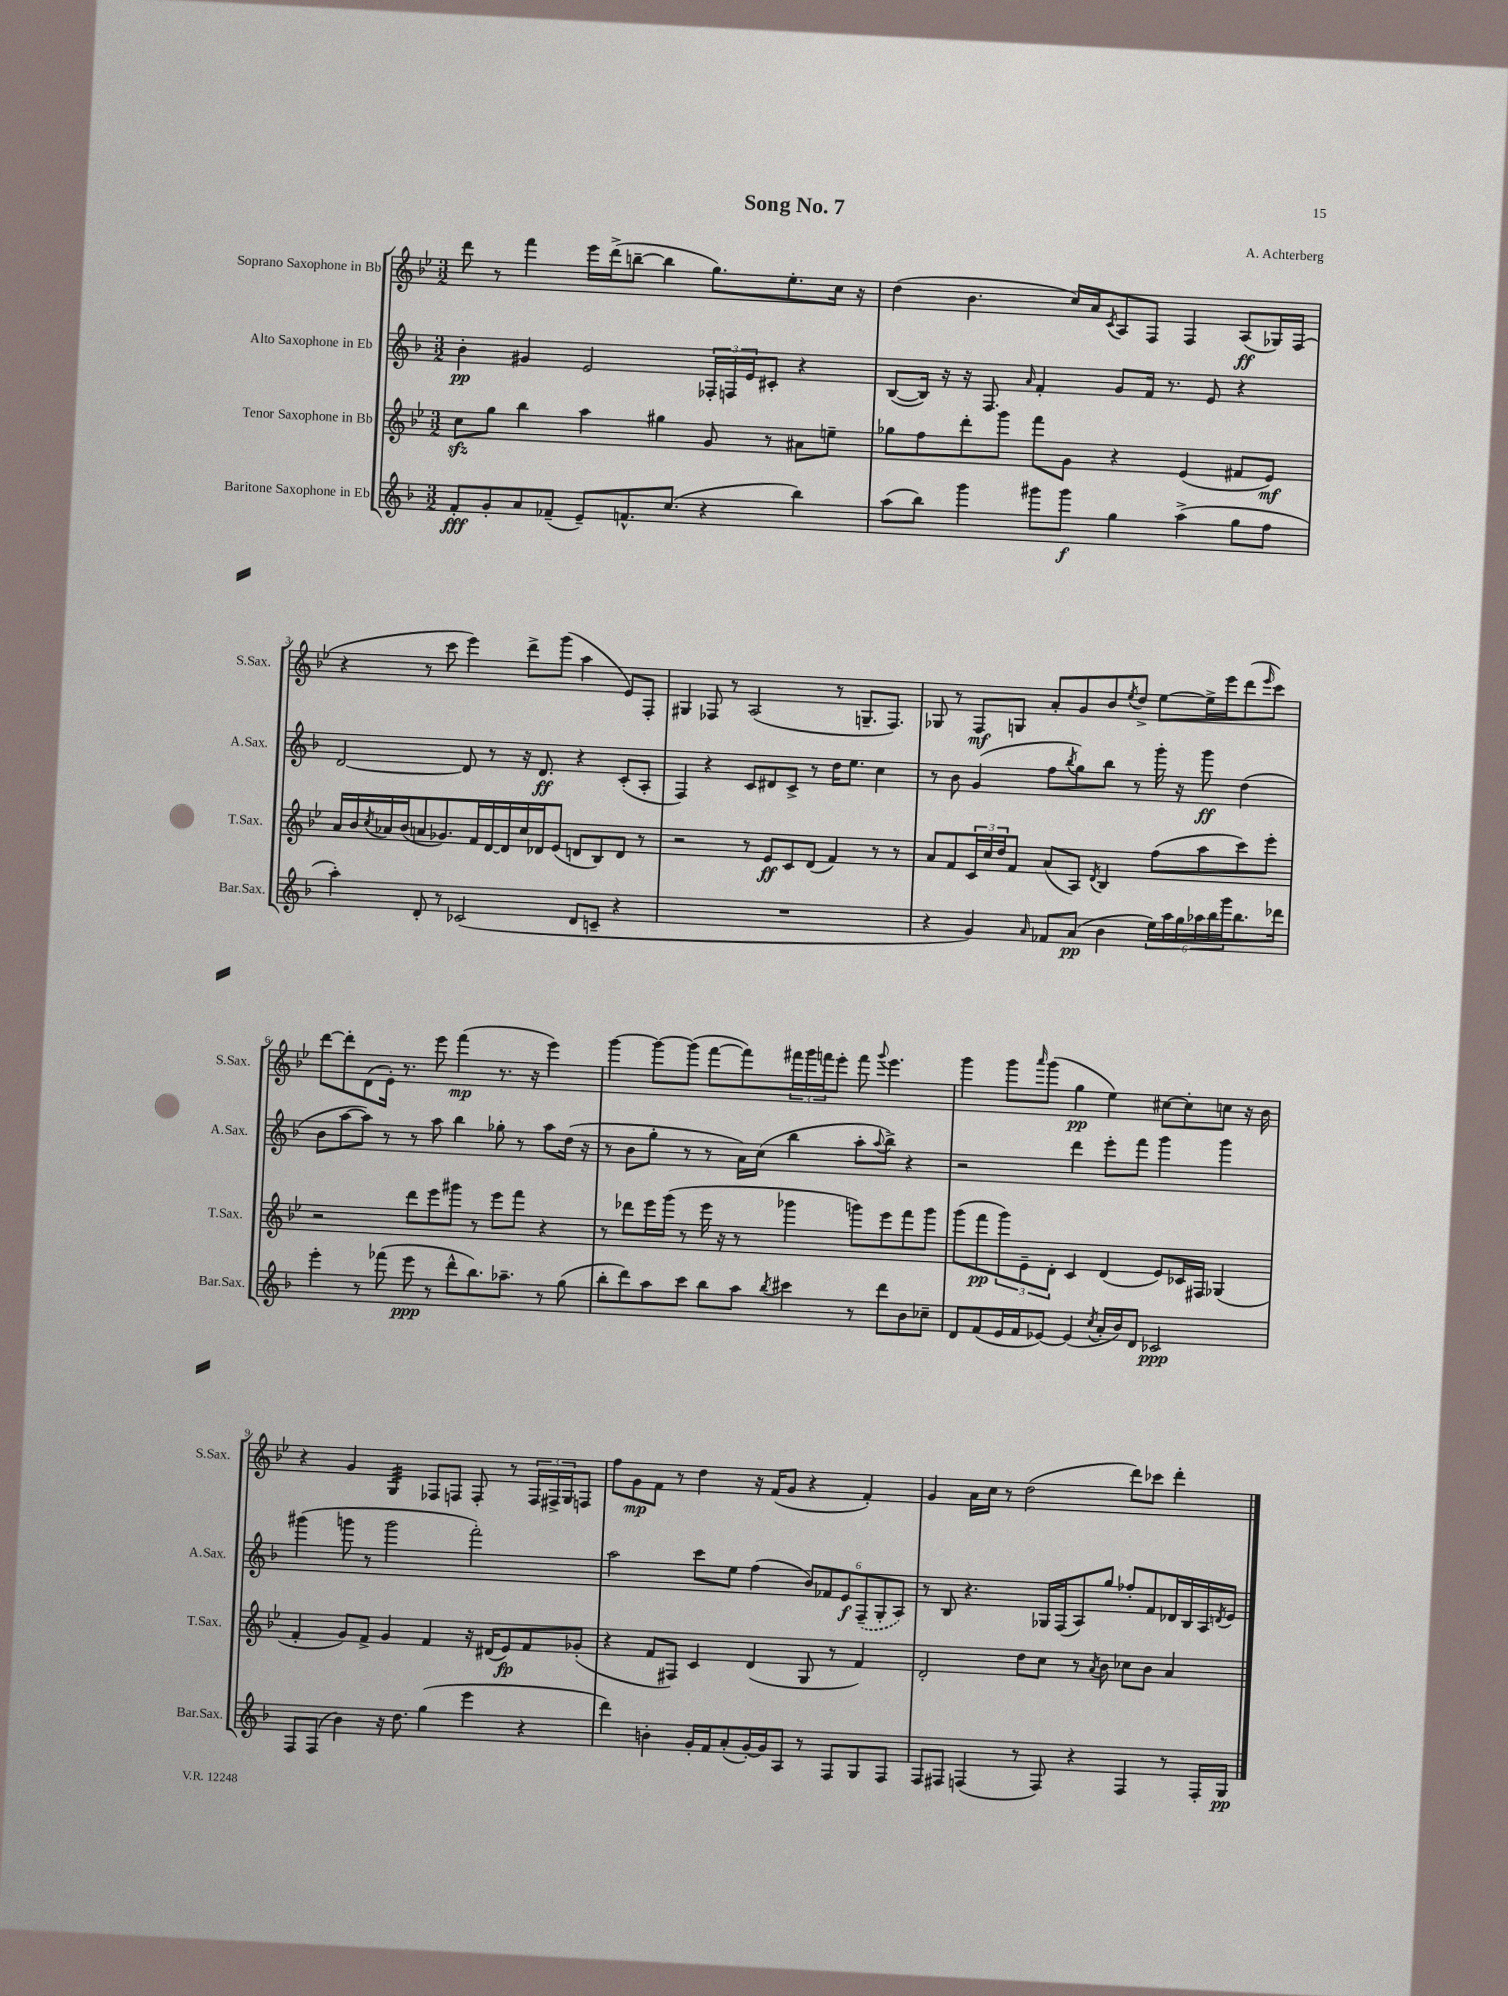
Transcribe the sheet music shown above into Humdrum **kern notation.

**kern	**dynam	**kern	**dynam	**kern	**dynam	**kern	**dynam
*part4	*part4	*part3	*part3	*part2	*part2	*part1	*part1
*staff4	*staff4	*staff3	*staff3	*staff2	*staff2	*staff1	*staff1
*I"Baritone Saxophone in Eb	*	*I"Tenor Saxophone in Bb	*	*I"Alto Saxophone in Eb	*	*I"Soprano Saxophone in Bb	*
*I'Bar.Sax.	*	*I'T.Sax.	*	*I'A.Sax.	*	*I'S.Sax.	*
*clefG2	*	*clefG2	*	*clefG2	*	*clefG2	*
*k[b-]	*	*k[b-e-]	*	*k[b-]	*	*k[b-e-]	*
*M3/2	*	*M3/2	*	*M3/2	*	*M3/2	*
=1	=1	=1	=1	=1	=1	=1	=1
8f'/L	fff	8cczz\L	.	4b-'\	pp	8ddd\	.
8g'/	.	8gg\J	.	.	.	8r	.
8a/	.	4bb-\	.	4g#X/	.	4fff\	.
(8f-X~/J	.	.	.	.	.	.	.
8e~/L)	.	4aa\	.	2e/	.	16eee-\LL	.
.	.	.	.	.	.	(16ddd^\J	.
8.fn^^/	.	.	.	.	.	[8bbn~\J	.
.	.	4gg#X\	.	.	.	4bb\]	.
(8.cc/J	.	.	.	.	.	.	.
4r	.	8g/	.	24F-X'/LL	.	8.gg\L)	.
.	.	.	.	24Fn/	.	.	.
.	.	.	.	24e/J	.	.	.
.	.	8r	.	8c#X'/J	.	.	.
.	.	.	.	.	.	8.ee-'\	.
4bb-\)	.	8a#X\L	.	4r	.	.	.
.	.	8een~\J	.	.	.	16cc\Jk	.
.	.	.	.	.	.	16r	.
=2	=2	=2	=2	=2	=2	=2	=2
(8aa\L	.	8gg-X\L	.	([8B-/L	.	(4dd\	.
8bb-\J)	.	8ff\	.	16B-/Jk])	.	.	.
.	.	.	.	16r	.	.	.
4ggg\	.	8ddd'\	.	16r	.	4.b-\	.
.	.	.	.	8.F/	.	.	.
.	.	8ggg\J	.	.	.	.	.
.	.	.	.	16qqa/	.	.	.
8ggg#X\L	.	8fff\L	.	4f'/	.	.	.
8ggg#\J	f	8g\J	.	.	.	16cc/LL)	.
.	.	.	.	.	.	16a/J	.
.	.	.	.	.	.	8qc/	.
4gg\	.	4r	.	8g/L	.	8A/	.
.	.	.	.	16f/Jk	.	8F/J	.
.	.	.	.	8.r	.	.	.
(4aa^\	.	(4e-/	.	.	.	4F/	.
.	.	.	.	8e/	.	.	.
8gg\L	.	8f#X/L	.	4r	.	(8A/L	ff
8ff\J	.	8e-/J)	mf	.	.	16G-X/L)	.
.	.	.	.	.	.	(16F/JJ	.
!!LO:LB:g=z
=3	=3	=3	=3	=3	=3	=3	=3
4aa'\)	.	16a/LL	.	[2d/	.	4r	.
.	.	16b-/	.	.	.	.	.
.	.	8qcc/	.	.	.	.	.
.	.	16a-X/	.	.	.	.	.
.	.	(16b-/J	.	.	.	.	.
8d'/	.	8an/	.	.	.	8r	.
8r	.	8.g-X/)	.	.	.	8ccc\	.
(2c-X/	.	.	.	8d/]	.	4eee-\)	.
.	.	16f/L	.	.	.	.	.
.	.	[16d/	.	8r	.	.	.
.	.	16d/]	.	.	.	.	.
.	.	16cc/	.	16r	.	8ddd^\L	.
.	.	16d-X/J	.	8.d/	ff	.	.
.	.	(8e-/J	.	.	.	(8ggg\J	.
8d/L	.	8dn/L	.	4r	.	4aa\	.
8cn~/J	.	8B-/)	.	.	.	.	.
4r	.	8d/J	.	(8c'/L	.	8e-/L)	.
.	.	8r	.	8A'/J	.	8F'/J	.
=4	=4	=4	=4	=4	=4	=4	=4
1.r	.	2r	.	4F/)	.	4G#X/	.
.	.	.	.	4r	.	8F-X/	.
.	.	.	.	.	.	8r	.
.	.	8r	.	8c/L	.	(2A/	.
.	.	8e-/L	ff	8d#X/	.	.	.
.	.	8c/	.	8c^/J	.	.	.
.	.	(8d/J	.	8r	.	.	.
.	.	4f/)	.	16dd\KL	.	8r	.
.	.	.	.	8.ee\J	.	.	.
.	.	.	.	.	.	8.Gn~/L	.
.	.	8r	.	4cc\	.	.	.
.	.	.	.	.	.	8.F-/J)	.
.	.	8r	.	.	.	.	.
=5	=5	=5	=5	=5	=5	=5	=5
4r	.	8a/L	.	8r	.	8G-X/	.
.	.	8f/	.	8b-\	.	8r	.
4g/)	.	24c/L	.	(4g/	.	8F/L	mf
.	.	24cc/	.	.	.	.	.
.	.	24dd/J	.	.	.	.	.
.	.	8f/J	.	.	.	8Gn/J	.
16qqa/	.	.	.	.	.	.	.
8f-X/L	.	(8a/L	.	8ff\L	.	8a'/L	.
.	.	.	.	8qbb-/	.	.	.
(8a/J	pp	8A/J)	.	8gg\)	.	8g/	.
.	.	8qd/	.	.	.	.	.
4b-\	.	4B-/	.	8bb-\J	.	8b-/	.
.	.	.	.	.	.	8qee-/	.
.	.	.	.	8r	.	8dd^/J	.
24ee\LL)	.	(8ff\L	.	16ggg'\	.	[8ee-\L	.
24aa\	.	.	.	.	.	.	.
.	.	.	.	16r	.	.	.
24gg\	.	.	.	.	.	.	.
24aa-X\	.	8aa\	.	8ggg\	ff	16ee-^\L]	.
24bb-\	.	.	.	.	.	.	.
.	.	.	.	.	.	16eee-\J	.
24ggg\J	.	.	.	.	.	.	.
8.bb-\	.	8ccc\)	.	(4dd\	.	(8ddd\	.
.	.	.	.	.	.	16qqeee-/	.
.	.	8eee-'\J	.	.	.	8ccc\J)	.
16ddd-X\Jk	.	.	.	.	.	.	.
!!LO:LB:g=z
=6	=6	=6	=6	=6	=6	=6	=6
4eee'\	.	2r	.	8b-\L	.	[8ddd\L	.
.	.	.	.	[8aa\	.	8ddd'\]	.
8r	.	.	.	8aa\J])	.	(8d\	.
(8fff-X\	.	.	.	8r	.	16e-'\Jk)	.
.	.	.	.	.	.	8.r	.
8eee\	ppp	8ddd\L	.	8r	.	.	.
8r	.	8eee-\	.	8aa\	.	8eee-\	.
8ddd^^\L	.	8ggg#X\J	.	4bb-\	.	(4fff\	mp
8.bb-\)	.	8r	.	.	.	.	.
.	.	8eee-\L	.	8gg-X'\	.	8.r	.
8.aa-X~\J	.	.	.	.	.	.	.
.	.	8fff\J	.	8r	.	.	.
.	.	.	.	.	.	16r	.
8r	.	4r	.	8aa\L	.	4eee-\)	.
(8gg\	.	.	.	(16dd\Jk	.	.	.
.	.	.	.	16r	.	.	.
=7	=7	=7	=7	=7	=7	=7	=7
8bb-'\L	.	8r	.	8r	.	[4ggg\	.
8ddd\)	.	8ddd-X\L	.	8b-\L	.	.	.
8aa\	.	16eee-\L	.	8gg'\J	.	8ggg\L_	.
.	.	(16ggg\JJ	.	.	.	.	.
8ccc\J	.	8r	.	8r	.	(8ggg\J]	.
8bb-\L	.	16eee-\	.	8r	.	[8fff\L	.
.	.	16r	.	.	.	.	.
8aa\J	.	8r	.	16a\LL)	.	8fff\])	.
.	.	.	.	(16cc\JJ	.	.	.
8qbb-/	.	.	.	.	.	.	.
4ccc#X\	.	4ggg-X\	.	4bb-\	.	24fff#X\L	.
.	.	.	.	.	.	24ggg\	.
.	.	.	.	.	.	24fffn\J	.
.	.	.	.	.	.	8eee-'\J	.
8r	.	8gggn\L)	.	8aa'\L	.	8fff\	.
.	.	.	.	8qqaa/	.	8qqggg/	.
8ddd\L	.	8eee-\	.	8bb-^\J)	.	4.eee-\	.
8b-\	.	8fff\	.	4r	.	.	.
8cc-X~\J	.	8ggg\J	.	.	.	.	.
=8	=8	=8	=8	=8	=8	=8	=8
8d/L	.	(8ggg\L	.	2r	.	4ggg\	.
(8f/	.	8fff\	pp	.	.	.	.
16e/L	.	12ggg\)	.	.	.	8ggg\L	.
16f/J	.	.	.	.	.	.	.
.	.	12e-~\	.	.	.	.	.
.	.	.	.	.	.	16qqaaa/	.
[8e-X/J)	.	.	.	.	.	(8ggg\J	.
.	.	12d'\J	.	.	.	.	.
(4e-/]	.	4c/	.	4ddd\	.	4gg\	pp
8qcc/	.	.	.	.	.	.	.
16a'/LL	.	(4d/	.	8eee'\L	.	4ee-\)	.
16b-/J)	.	.	.	.	.	.	.
8d/J	.	.	.	8fff\J	.	.	.
2c-X/	ppp	8e-/L)	.	4ggg\	.	[8cc#X\L	.
.	.	16c-X/L	.	.	.	8cc#'\]	.
.	.	16F#X/JJ	.	.	.	.	.
.	.	(4G-X/	.	4ggg\	.	8ccn\J	.
.	.	.	.	.	.	16r	.
.	.	.	.	.	.	16b-\	.
!!LO:LB:g=z
=9	=9	=9	=9	=9	=9	=9	=9
8F/L	.	4f'/	.	(4ggg#X\	.	4r	.
(8F/J	.	.	.	.	.	.	.
4b-\)	.	8g/L)	.	8gggn\	.	4g/	.
.	.	8f^/J	.	8r	.	.	.
*	*	*	*	*	*	*tremolo	*
16r	.	4g/	.	2ggg\	.	32G/LLL	.
.	.	.	.	.	.	32G/	.
8.dd\	.	.	.	.	.	32G/	.
.	.	.	.	.	.	32G/	.
.	.	.	.	.	.	32G/	.
.	.	.	.	.	.	32G/	.
.	.	.	.	.	.	32G/	.
.	.	.	.	.	.	32G/JJJ	.
*	*	*	*	*	*	*Xtremolo	*
(4gg\	.	4f/	.	.	.	8F-X/L	.
.	.	.	.	.	.	8Fn/J	.
4eee\	.	16r	.	2fff'\)	.	8F'/	.
.	.	(16d#X/KL	.	.	.	.	.
.	.	8e-/)	fp	.	.	8r	.
4r	.	8f/	.	.	.	24F/LL	.
.	.	.	.	.	.	24F#X^/	.
.	.	.	.	.	.	24G/J	.
.	.	(8g-X'/J	.	.	.	8Fn/J	.
=10	=10	=10	=10	=10	=10	=10	=10
4ddd\)	.	4r	.	2aa\	.	8ff\L	.
.	.	.	.	.	.	8g\	mp
4bn'\	.	8f/L	.	.	.	8f\J	.
.	.	8F#X/J)	.	.	.	8r	.
16g'/LL	.	4c/	.	8ccc\L	.	4dd\	.
16f/J	.	.	.	.	.	.	.
(8a'/	.	.	.	8ee\J	.	.	.
[16g'/L)	.	(4d/	.	(4ff\	.	16r	.
16g/J]	.	.	.	.	.	(16f/KL	.
8A/J	.	.	.	.	.	8g/J	.
8r	.	8G/	.	12b-/L)	.	4r	.
.	.	.	.	12f-X/	.	.	.
8F/L	.	8r	.	.	.	.	.
.	.	.	.	12e/	f	.	.
8G/	.	4f/)	.	(12F~/	.	4f'/)	.
.	.	.	.	12G'/	.	.	.
8F/J	.	.	.	.	.	.	.
.	.	.	.	12A/J)	.	.	.
=11	=11	=11	=11	=11	=11	=11	=11
8F/L	.	2d'/	.	8r	.	4g/	.
8F#X/J	.	.	.	8B-/	.	.	.
(4Fn/	.	.	.	4.r	.	16a\LL	.
.	.	.	.	.	.	16cc\JJ	.
.	.	.	.	.	.	8r	.
8r	.	8dd\L	.	.	.	(2dd\	.
8F/)	.	8cc\J	.	16G-X/LL	.	.	.
.	.	.	.	(16F/J	.	.	.
4r	.	8r	.	8A/)	.	.	.
.	.	8qa/	.	.	.	.	.
.	.	8b-\	.	8gg/J	.	.	.
4F/	.	8cc-X\L	.	8ff-X'/L	.	8ddd\L)	.
.	.	8b-\J	.	8f/	.	8ccc-X\J	.
8r	.	4a/	.	16d-X/L	.	4ddd'\	.
.	.	.	.	16B-/	.	.	.
16F'/LL	.	.	.	16A/	.	.	.
.	.	.	.	8qdn/	.	.	.
16G/JJ	pp	.	.	16e/JJ	.	.	.
==	==	==	==	==	==	==	==
*-	*-	*-	*-	*-	*-	*-	*-
